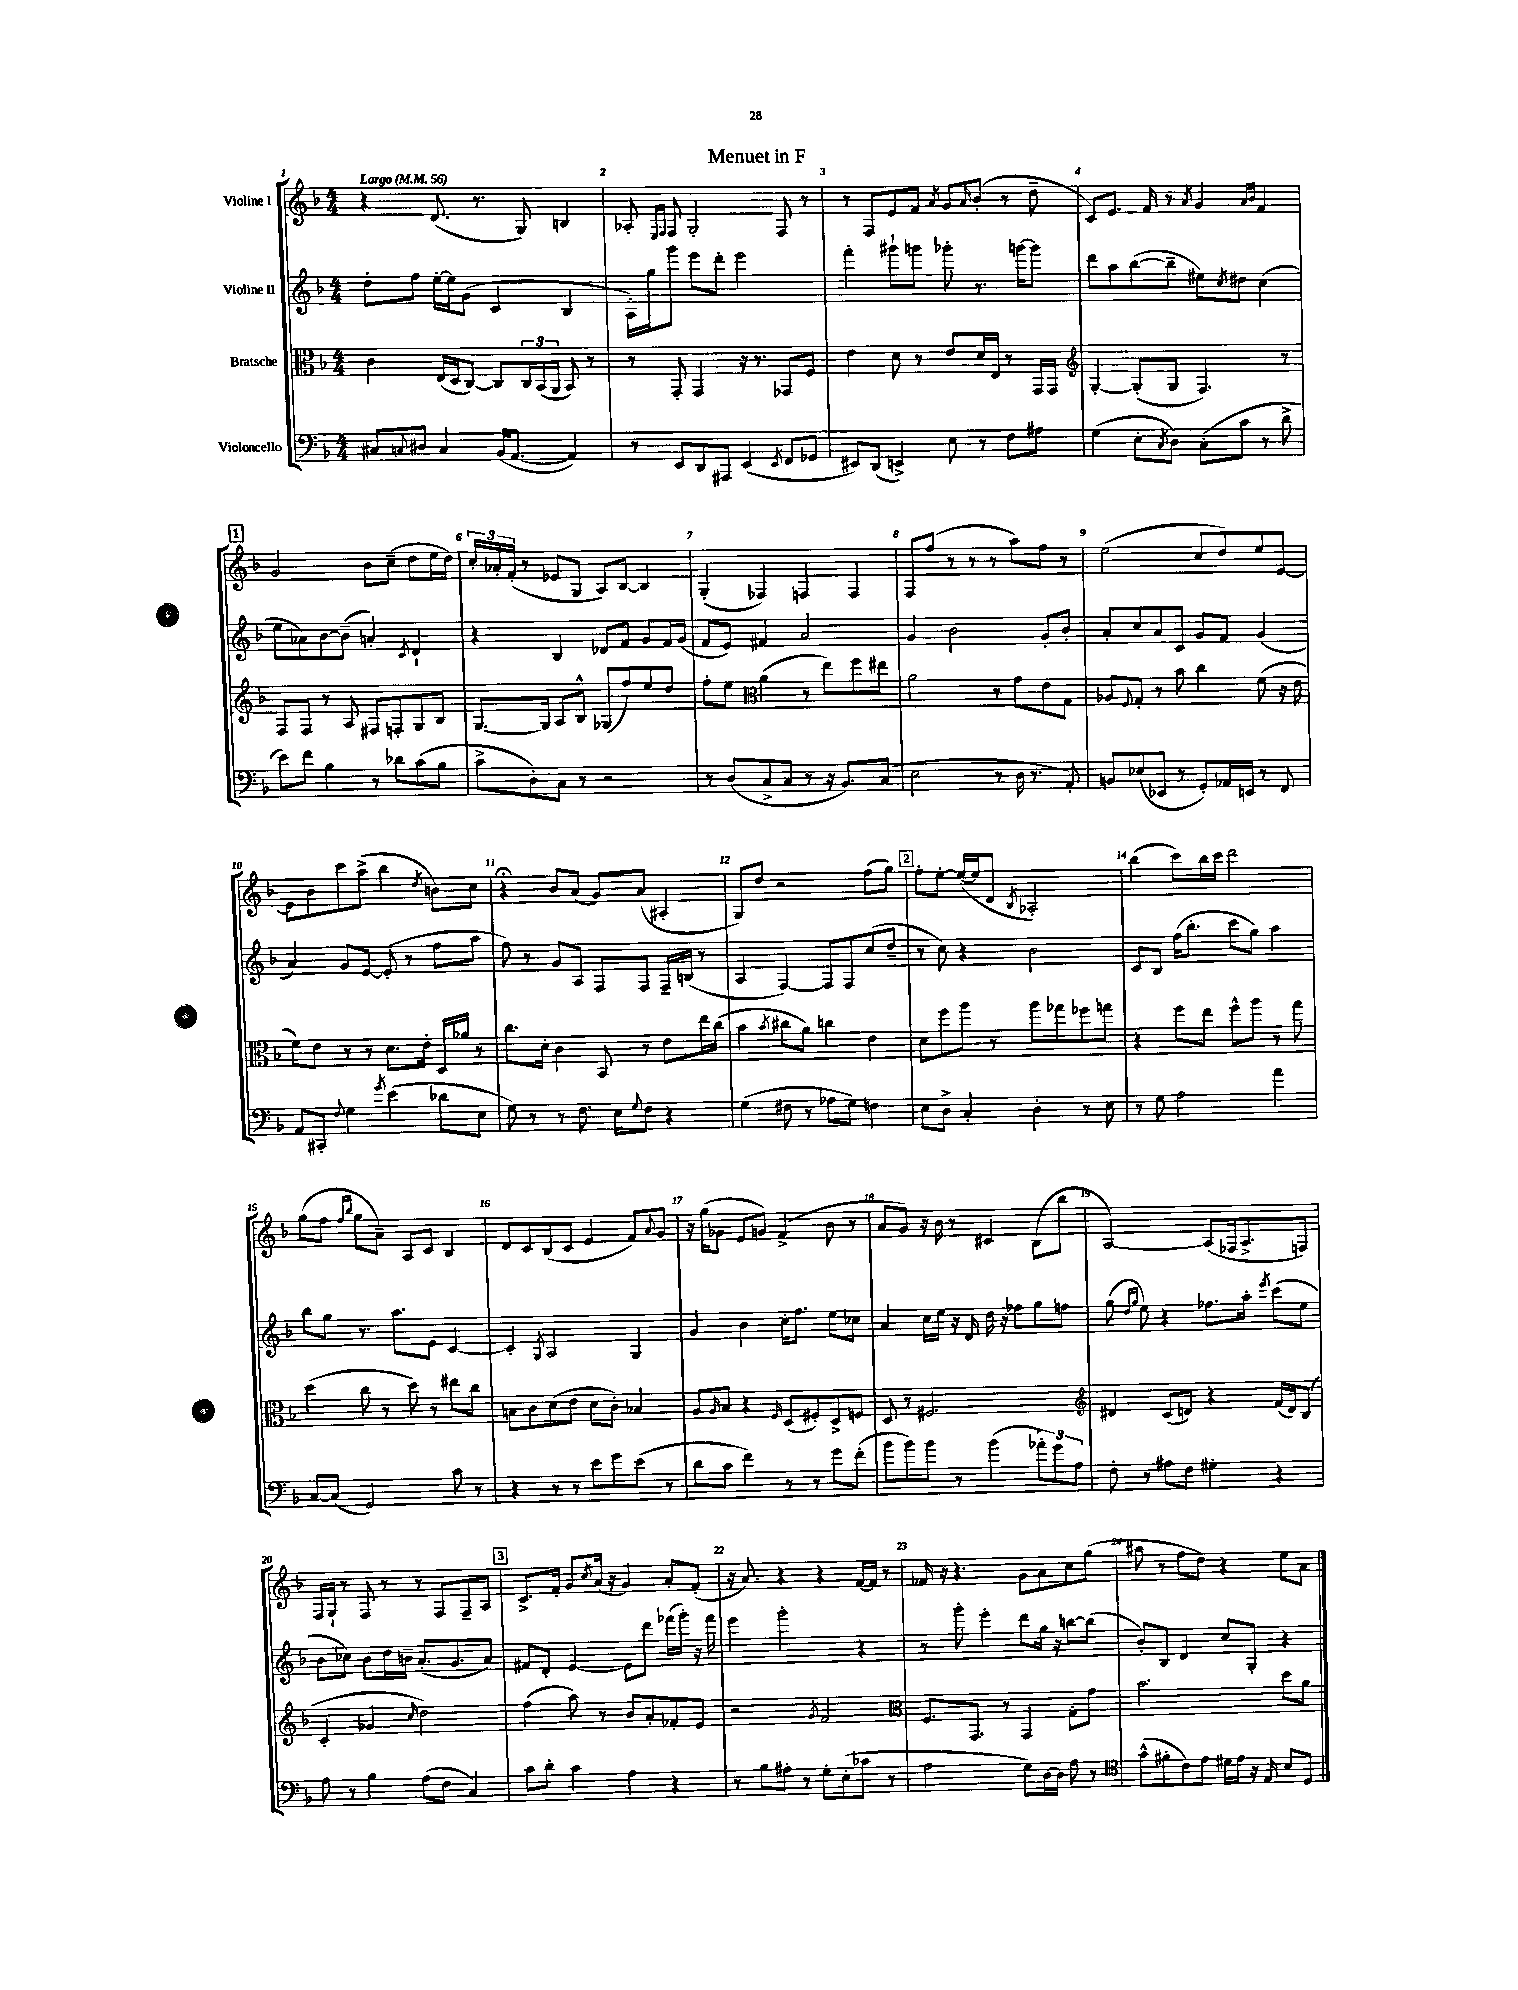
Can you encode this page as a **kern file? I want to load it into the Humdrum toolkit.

**kern	**kern	**kern	**kern
*staff4	*staff3	*staff2	*staff1
*clefF4	*clefC3	*clefG2	*clefG2
*k[b-]	*k[b-]	*k[b-]	*k[b-]
*M4/4	*M4/4	*M4/4	*M4/4
*MM56	*MM56	*MM56	*MM56
8C#	4c	8dd'	4r
8qqC	.	.	.
8D#	.	8ff	.
4C	(16E	[16ee'	(8.d
.	16D	16ee]	.
.	[8C)	(8g	.
.	.	.	8.r
(16BB-	8C]	4c	.
[8.AA	.	.	.
.	24C	.	8G)
.	(24BB-	.	.
.	24AA	.	.
4AA])	8BB-)	4B-	4B
.	8r	.	.
=	=	=	=
8r	8r	16A')	8A-'
.	.	16gg	.
.	.	.	16qqE
.	.	.	16qqF
8EE	8GG'	8ggg	8F
8DD	4GG	8eee	2G'
8AAA#	.	8ddd'	.
(4EE	16r	2eee	.
.	8.r	.	.
8qEE	.	.	.
8FF	8GG-	.	8F
8GG-	8F	.	8r
=	=	=	=
8EE#)	4e	4fff'	8r
(8DD	.	.	8F
4EE^)	8d	8ggg#`	8e
.	8r	8ggg	8f
.	.	.	8qa
8E	8e	8ggg-'	8g
.	.	.	16qqa
8r	16d	8.r	(8b-'
.	16E	.	.
8F	8r	.	8r
.	.	[16ggg	.
8A#	16GG	8ggg]	8dd~
.	16GG	.	.
=	=	=	=
*	*clefG2	*	*
(4G	[4G'	8ddd	8c)
.	.	8aa	8.e
8E'	(8G']	([8bb-	.
.	.	.	16f
8qC	.	.	.
8D)	8G	8bb-~]	8r
.	.	.	8qa
(8C'	4.F)	8ee#)	4g
.	.	8qcc	.
8c	.	8dd#	.
.	.	.	16qqa
.	.	.	16qqb-
8r	.	(4cc	4f
8d^	8r	.	.
=	=	=	=
8e)	8F	8ee	2g
8f	8F	8a-)	.
4B-	8r	[8b-	.
.	8A	(8b-~]	.
8r	8F#	4a')	8b-
8d-	8F'	.	(8cc~
.	.	8qc	.
(8c	8G	4d`	8dd
8B-	8B-	.	16ee
.	.	.	16dd)
=	=	=	=
8c^	[8.G	4r	24cc'
.	.	.	24a-'
.	.	.	(24f'
8D')	.	.	8r
.	16G]	.	.
8C	8A	4B-	8e-
8r	8B-^^	.	8G
2r	(8G-	8d-	8A)
.	8ff)	8f	[8B-
.	8ee	8g	4B-]
.	8dd	16f	.
.	.	(16g	.
=	=	=	=
8r	8ff'	8f	(4G'
(8D	8ee	8e)	.
*	*clefC3	*	*
8C^	(4a	4f#	4F-)
8C	.	.	.
8r	8r	2a	4F
16r	8ee)	.	.
8.BB-)	.	.	.
.	8ff	.	4F
(8C	8ee#	.	.
=	=	=	=
2E	2a	4g	8F
.	.	.	(8ff
.	.	2b-	8r
.	.	.	8r
8r	8r	.	8r
16D	8g	.	8aa)
8.r	.	.	.
.	8e	8g'	8ff
8AA')	8G	8b-'	8r
=	=	=	=
8BB	8A-	8a'	(2ee
.	8qqF	.	.
(8E-	8G'	8cc	.
8EE-	8r	8a	.
8r	8b-	8c	.
8GG')	4cc	8g	8cc
16AA-	.	8f	8dd)
16EE	.	.	.
8r	(8f	(4g	8ee
8FF	16r	.	[8e
.	16e	.	.
=	=	=	=
8AA	8f)	4a)	8e]
8CC#'	8e	.	8b-
8qqF	.	.	.
4G	8r	8g	8ccc
.	8r	[8e	(8aa^
8qg	.	.	.
(4e	8.d	(8e']	4bb-
.	.	8r	.
.	16e'	.	.
.	.	.	8qdd
8d-	16D	8ff	8b)
.	16a-	.	.
8E	8r	8aa	8cc
=	=	=	=
8G)	8.cc	8ff)	4r;
8r	.	8r	.
.	16d'	.	.
8r	4c	8g	8b-
8.F	.	8A	(8a
.	8BB-	8F	8g)
16E	.	.	.
8qqG	.	.	.
8F	8r	8F	(8a
4r	8e	16F~	4A#'
.	.	(16B	.
.	16ee	8r	.
.	(16cc	.	.
=	=	=	=
(4G	4b-	4A	8G)
.	.	.	8dd
.	8qb-	.	.
8F#	8cc#	[4F)	2r
8r	8a)	.	.
8A-	4cc	8F]	.
8G)	.	8F	.
4F	4e	(8cc	(8ff
.	.	8dd~	8gg)
=	=	=	=
8E	8d	8r	8ff'
8D^	8ff	8cc)	[8ee'
4C'	8aa	4r	(16ee_
.	.	.	16ee]
.	8r	.	8d
.	.	.	8qB-
4D'	8aa	2b-	2A-')
.	8gg-	.	.
8r	8ff-	.	.
8E	8gg	.	.
=	=	=	=
8r	4r	8c	(4bb-
8G	.	8B-	.
2A	8ff	(16ff	8ccc)
.	.	8.bb-'	.
.	8ee	.	16bb-
.	.	.	16ccc
.	8ff^^	8ccc	2ddd
.	8aa	8gg)	.
4a	8r	4aa	.
.	8gg	.	.
=	=	=	=
[8C	(4dd	8bb-	(8gg
(8C]	.	8gg	8ff
.	.	.	16qqff
.	.	.	16qqbb-
2GG)	8cc	8.r	8gg
.	8r	.	8a~)
.	.	8.aa	.
.	8dd)	.	8A
.	8r	8e	8c
8c	8ee#	[4c	4B-
8r	8cc	.	.
=	=	=	=
4r	8B	4c']	8d
.	8c	.	8c
.	.	8qG	.
8r	(8d	2A	(8B-
8r	8e	.	8c
8e	8d	.	4e
8g	8c')	.	.
(8e	4B-	4G	8f)
.	.	.	8qqa
8r	.	.	8g
=	=	=	=
8d	8A	4g	16r
.	.	.	(16gg
.	16qqA	.	.
8c	8B-	.	8g-
4f)	4r	4b-	8e
.	.	.	8g)
.	16qqF	.	.
8r	(8D	16cc'	(4f^
.	.	8.ff	.
8r	8F#')	.	.
8g	8D^	8ee	8b-
(8f'	8F	8cc-	8r
=	=	=	=
8b-	8D	4a	8a
8b-)	8r	.	8g)
8b-	2.F#	16cc	16r
.	.	16ee	16b-
8r	.	16r	8r
.	.	16d	.
(4b-	.	16dd	4c#
.	.	16r	.
.	.	8ff-	.
12a-')	.	8gg	(8B-
12g	.	.	.
.	.	8ff	8bb-
12A	.	.	.
=	=	=	=
*	*clefG2	*	*
8F'	4d#	(8gg	[2A)
.	.	16qqdd	.
.	.	16qqgg	.
8r	.	8ee)	.
8A#	(8c	4r	.
8F	8d)	.	.
4G#'	4r	8.ff-	(8A]
.	.	.	16F-
.	.	16aa'	8.A^
.	.	8qeee	.
4r	(16f	(8ccc	.
.	16d)	.	.
.	(8B-	8ee	8F)
=	=	=	=
8A	4c'	8b-	16F
.	.	.	16G`
8r	.	8cc-)	8r
4B-	4g-	8b-	8F
.	.	16dd	8r
.	.	16b~	.
.	16qqcc	.	.
(8A	2dd)	(8.a'	8r
8F	.	.	8F
.	.	8.g	.
4C)	.	.	8F~
.	.	8a)	8A
=	=	=	=
8c	(4ff	8f#	8.c^
8d'	.	8d'	.
.	.	.	16f'
4c	8aa)	[4e	8g
.	.	.	8qcc
.	8r	.	(16a
.	.	.	16r
4A	8b-	8e]	4g)
.	8a'	8ddd	.
4r	8f-'	(16fff-	8a'
.	.	16ggg')	.
.	8e	16r	(8f'
.	.	16fff-	.
=	=	=	=
8r	2r	4eee	16r
.	.	.	8.a)
8B-	.	.	.
8A#'	.	2ggg'	4r
8r	.	.	.
.	8qg	.	.
8G'	2f	.	4r
(8E'	.	.	.
8c-	.	4r	[16f
.	.	.	16f]
8r	.	.	8r
=	=	=	=
*	*clefC3	*	*
2A	8.F	8r	16f-
.	.	.	16r
.	.	8ggg'	4.r
.	8.GG	.	.
.	.	4eee'	.
.	8r	.	.
8G)	4GG	8ddd	8g
[16D	.	16gg	8a
16D]	.	16r	.
8A	8G'	[8bb	8cc
8r	8g	(8bb]	(8gg
=	=	=	=
*clefC4	*	*	*
(8g^^	2.b-	8b-')	8aa#
8f#'	.	8B-	8r
8c)	.	4d	8ff
8e	.	.	8dd)
16d#	.	8cc	4r
16e	.	.	.
16r	.	8G'	.
16E	.	.	.
8B-	8dd	4r	8ee
8D	8a	.	8a
==	==	==	==
*-	*-	*-	*-
